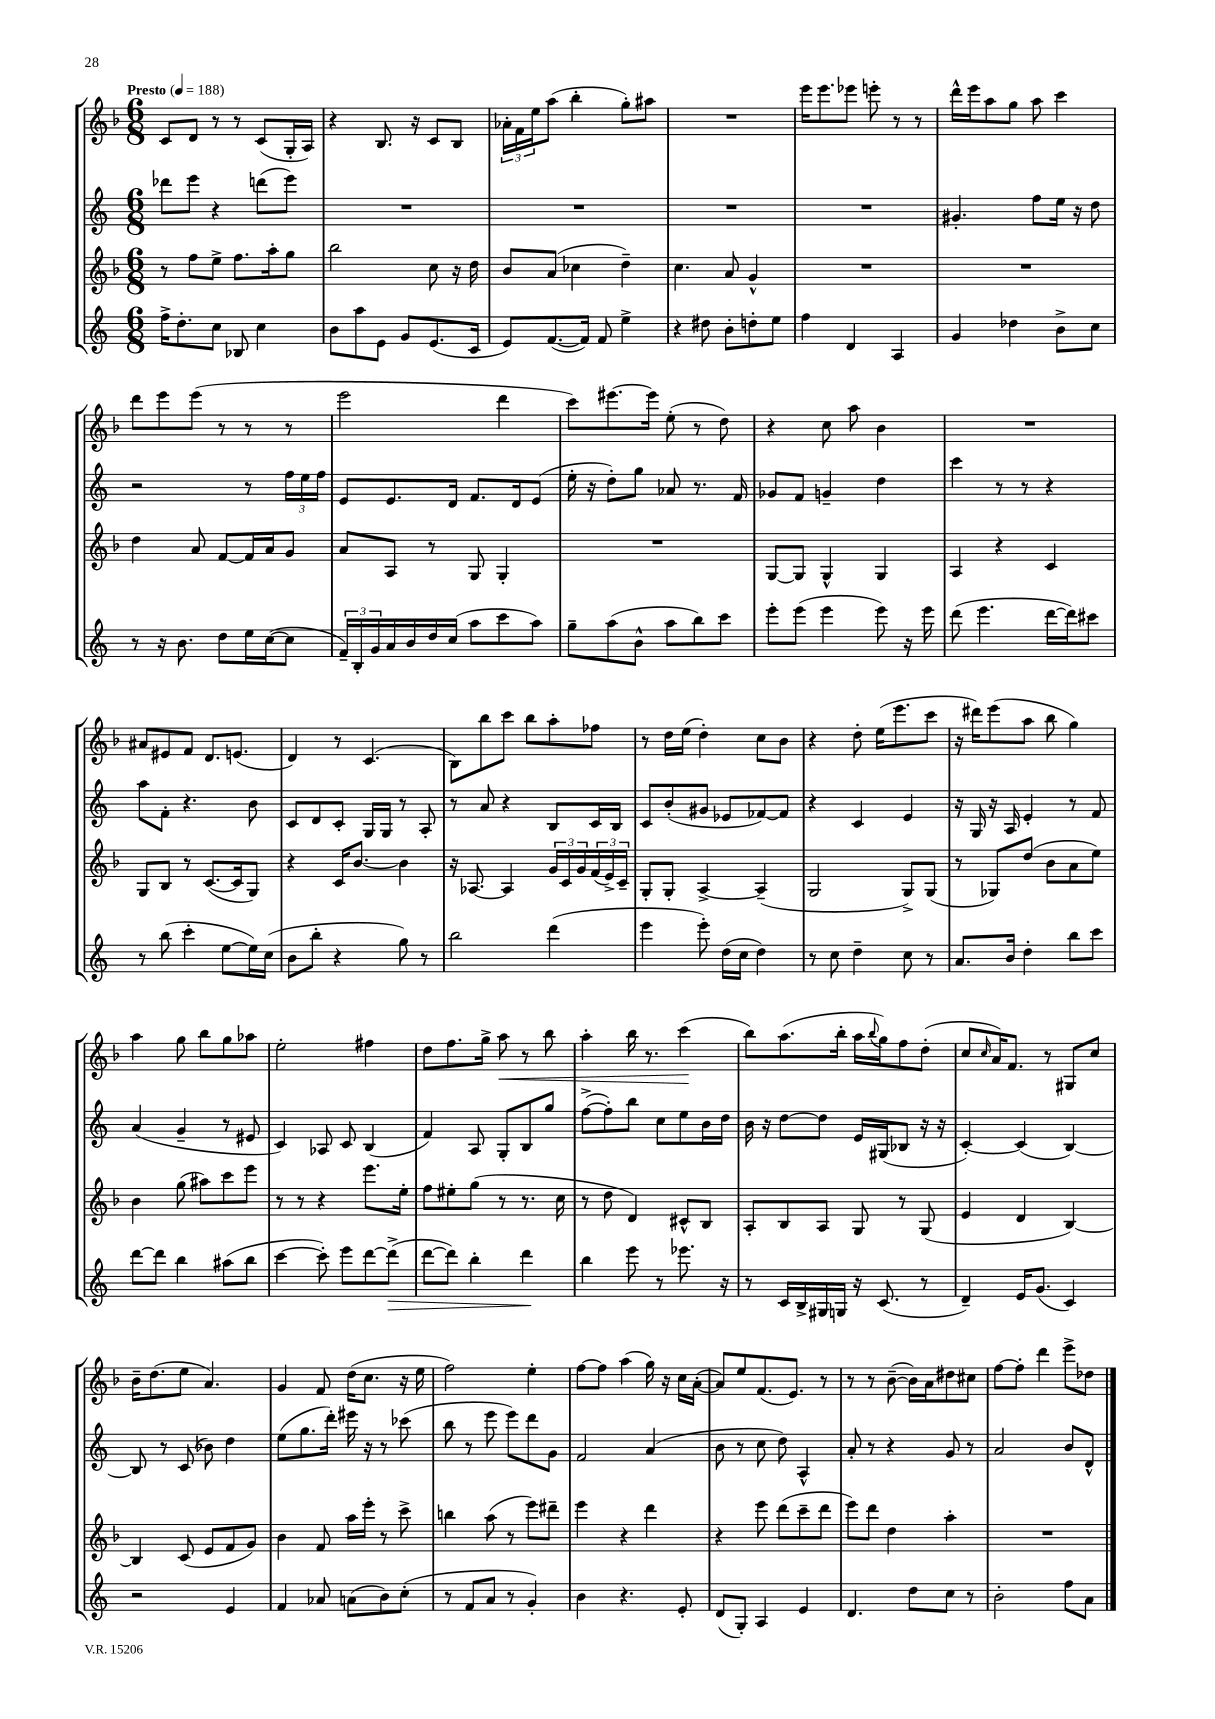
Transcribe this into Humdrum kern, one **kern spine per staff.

**kern	**kern	**kern	**kern
*staff4	*staff3	*staff2	*staff1
*clefG2	*clefG2	*clefG2	*clefG2
*k[]	*k[b-]	*k[]	*k[b-]
*M6/8	*M6/8	*M6/8	*M6/8
*MM188	*MM188	*MM188	*MM188
16ff^	8r	8ddd-	8c
8.dd'	.	.	.
.	8ff	8eee	8d
8cc	8ee^	4r	8r
8B-	8.ff	.	8r
4cc	.	(8ddd	(8c
.	16aa'	.	.
.	8gg	8eee)	16G'
.	.	.	16A)
=	=	=	=
8b	2bb-	2.r	4r
8aa	.	.	.
8e	.	.	8.B-
8g	.	.	.
.	.	.	16r
(8.e	8cc	.	8c
.	16r	.	8B-
16c	16dd	.	.
=	=	=	=
8e)	8b-	2.r	24a-'
.	.	.	24f
.	.	.	24ee
([8.f	(8a	.	(8aa
.	4cc-	.	4bb-'
16f])	.	.	.
8f	.	.	.
4ee^	4dd~)	.	8gg')
.	.	.	8aa#
=	=	=	=
4r	4.cc	2.r	2.r
8dd#	.	.	.
8b'	8a	.	.
8dd'	4g^^	.	.
8ee	.	.	.
=	=	=	=
4ff	2.r	2.r	16eee
.	.	.	8.eee
4d	.	.	8eee-
.	.	.	8eee'
4A	.	.	8r
.	.	.	8r
=	=	=	=
4g	2.r	4.g#'	16ddd^^
.	.	.	16eee
.	.	.	8aa
4dd-	.	.	8gg
.	.	8ff	8aa
8b^	.	16ee	4ccc
.	.	16r	.
8cc	.	8dd	.
=	=	=	=
8r	4dd	2r	8ddd
16r	.	.	8eee
8.b	.	.	.
.	8a	.	(8eee
8dd	[8f	.	8r
16ee	16f]	8r	8r
([16cc	16a	.	.
8cc]	8g	24ff	8r
.	.	24ee	.
.	.	24ff	.
=	=	=	=
24f~)	8a	8e	2eee
24B'	.	.	.
24g	.	.	.
16a	8A	8.e	.
16b	.	.	.
16dd	8r	.	.
(16cc	.	16d	.
8aa	8G	8.f	.
8ccc	4G'	.	4ddd
.	.	16d	.
8aa)	.	(8e	.
=	=	=	=
8gg~	2.r	16ee'	8ccc)
.	.	16r	.
(8aa	.	8dd')	[8.eee#
8b^^	.	8gg	.
.	.	.	16eee#]
8aa	.	8a-	(8ee'
8bb)	.	8.r	8r
8ccc	.	.	8dd)
.	.	16f	.
=	=	=	=
8eee'	[8G	8g-	4r
(8eee	8G]	8f	.
4eee	4G^^	4g~	8cc
.	.	.	8aa
8eee)	4G	4dd	4b-
16r	.	.	.
16eee	.	.	.
=	=	=	=
(8ddd	4A	4ccc	2.r
4.eee	.	.	.
.	4r	8r	.
.	.	8r	.
[16ddd	4c	4r	.
16ddd])	.	.	.
8ccc#	.	.	.
=	=	=	=
8r	8G	8aa	8a#
(8bb	8B-	8f'	8e#
4ccc'	8r	4.r	8f
.	([8.c	.	8.d
[8ee	.	.	.
.	16c]	.	(8.e
16ee])	8G)	8b	.
(16cc	.	.	.
=	=	=	=
8b	4r	8c	4d)
8bb'	.	8d	.
4r	16c	8c'	8r
.	[8.b-	.	.
.	.	16G	(4.c
.	.	16G	.
8gg)	4b-]	8r	.
8r	.	8A'	.
=	=	=	=
2bb	16r	8r	8B-)
.	[8.A-	.	.
.	.	8a	8bb-
.	4A-]	4r	8ccc
.	.	.	8bb-
(4ddd	24g	8B	8aa'
.	24c	.	.
.	24g	.	.
.	(24f	16c	8ff-
.	24e^)	.	.
.	.	16B	.
.	24c~	.	.
=	=	=	=
4eee	8G'	8c	8r
.	8G'	(8b'	16dd
.	.	.	(16ee
8eee')	[4A^	8g#	4dd')
(16dd	.	8e-	.
16cc	.	.	.
4dd)	(4A~]	[8f-)	8cc
.	.	8f-]	8b-
=	=	=	=
8r	2G	4r	4r
8cc	.	.	.
4dd~	.	4c	8dd'
.	.	.	(16ee
.	.	.	8.eee
8cc	8G^)	4e	.
8r	(8G	.	8ccc
=	=	=	=
8.a	8r	16r	16r
.	.	16G	16ddd#)
.	8G-)	16r	(8eee
16b	.	16A	.
4dd'	(8dd	4e'	8aa
.	8b-	.	8bb-
8bb	8a	8r	4gg)
8ccc	8ee)	8f	.
=	=	=	=
[8ddd	4b-	(4a	4aa
8ddd]	.	.	.
4bb	(8gg	4g~	8gg
.	8aa#)	.	8bb-
(8aa#	8ccc	8r	8gg
8bb	8eee	8e#	8aa-
=	=	=	=
[4ccc	8r	4c)	2ee'
.	8r	.	.
8ccc'])	4r	8A-	.
8eee	.	8c	.
[8ddd	8.eee	(4B	4ff#
(8ddd^]	.	.	.
.	16ee'	.	.
=	=	=	=
[8ddd	8ff	4f)	8dd
8ddd])	8ee#'	.	8.ff
4bb'	(8gg	8A	.
.	.	.	16gg^
.	8r	8G'	8aa
4ddd	8.r	8B	8r
.	.	8gg	8bb-
.	16cc	.	.
=	=	=	=
4bb	8r	([8ff^	4aa'
.	8dd	8ff'])	.
8eee	4d)	8bb	16bb-
.	.	.	8.r
8r	.	8cc	.
8.eee-	8c#^^	8ee	(4ccc
.	8B-	16b	.
16r	.	16dd	.
=	=	=	=
8r	8A'	16b	8bb-)
.	.	16r	.
16c	8B-	[8dd	(8.aa
16B^	.	.	.
16G#	8A	8dd]	.
16G	.	.	16bb-'
16r	8G	16e	16aa
.	.	.	8qqbb-
(8.c	.	(16G#	16gg)
.	8r	8B-	8ff
8r	(8G	16r	(8dd'
.	.	16r	.
=	=	=	=
4d~)	4e	[4c')	8cc
.	.	.	16qqcc
.	.	.	16a)
.	.	.	8.f
16e	4d	(4c]	.
(8.g	.	.	.
.	.	.	8r
4c)	[4B-)	[4B)	8G#
.	.	.	8cc
=	=	=	=
2r	4B-]	8B]	16b-~
.	.	.	(8.dd
.	.	8r	.
.	(8c	(8c	8ee
.	8e	8b-)	4.a)
4e	8f	4dd	.
.	8g)	.	.
=	=	=	=
4f	4b-	(8ee	4g
.	.	8.gg	.
8a-	8f	.	8f
.	.	16ddd')	.
(8a	16aa	16eee#	(16dd
.	16eee'	16r	8.cc
8b)	8r	8r	.
(8cc'	8ccc^	(8ccc-	16r
.	.	.	16ee
=	=	=	=
8r	4bb	8bb	2ff)
8f	.	8r	.
8a	(8aa	8eee	.
8r	8r	8eee)	.
4g')	8eee)	8ddd	4ee'
.	8ddd#~	8g	.
=	=	=	=
4b	4eee	2f	[8ff
.	.	.	8ff]
4.r	4r	.	(4aa
.	4ddd	(4a	16gg)
.	.	.	16r
8e'	.	.	16cc
.	.	.	([16a'
=	=	=	=
(8d	4r	8b	8a])
8G')	.	8r	8ee
4A	8eee	8cc	(8.f
.	(8ddd	8dd)	.
.	.	.	8.e)
4e	8ccc~	4A^^	.
.	8ddd	.	8r
=	=	=	=
4.d	8eee)	8a'	8r
.	8ddd	8r	8r
.	4dd	4r	([8b-~
8dd	.	.	16b-])
.	.	.	16a
8cc	4aa'	8g	8dd#
8r	.	8r	8cc#
=	=	=	=
2b'	2.r	2a	[8ff
.	.	.	8ff']
.	.	.	4ddd
8ff	.	8b	8eee^
8a	.	8d^^	8dd-
==	==	==	==
*-	*-	*-	*-
